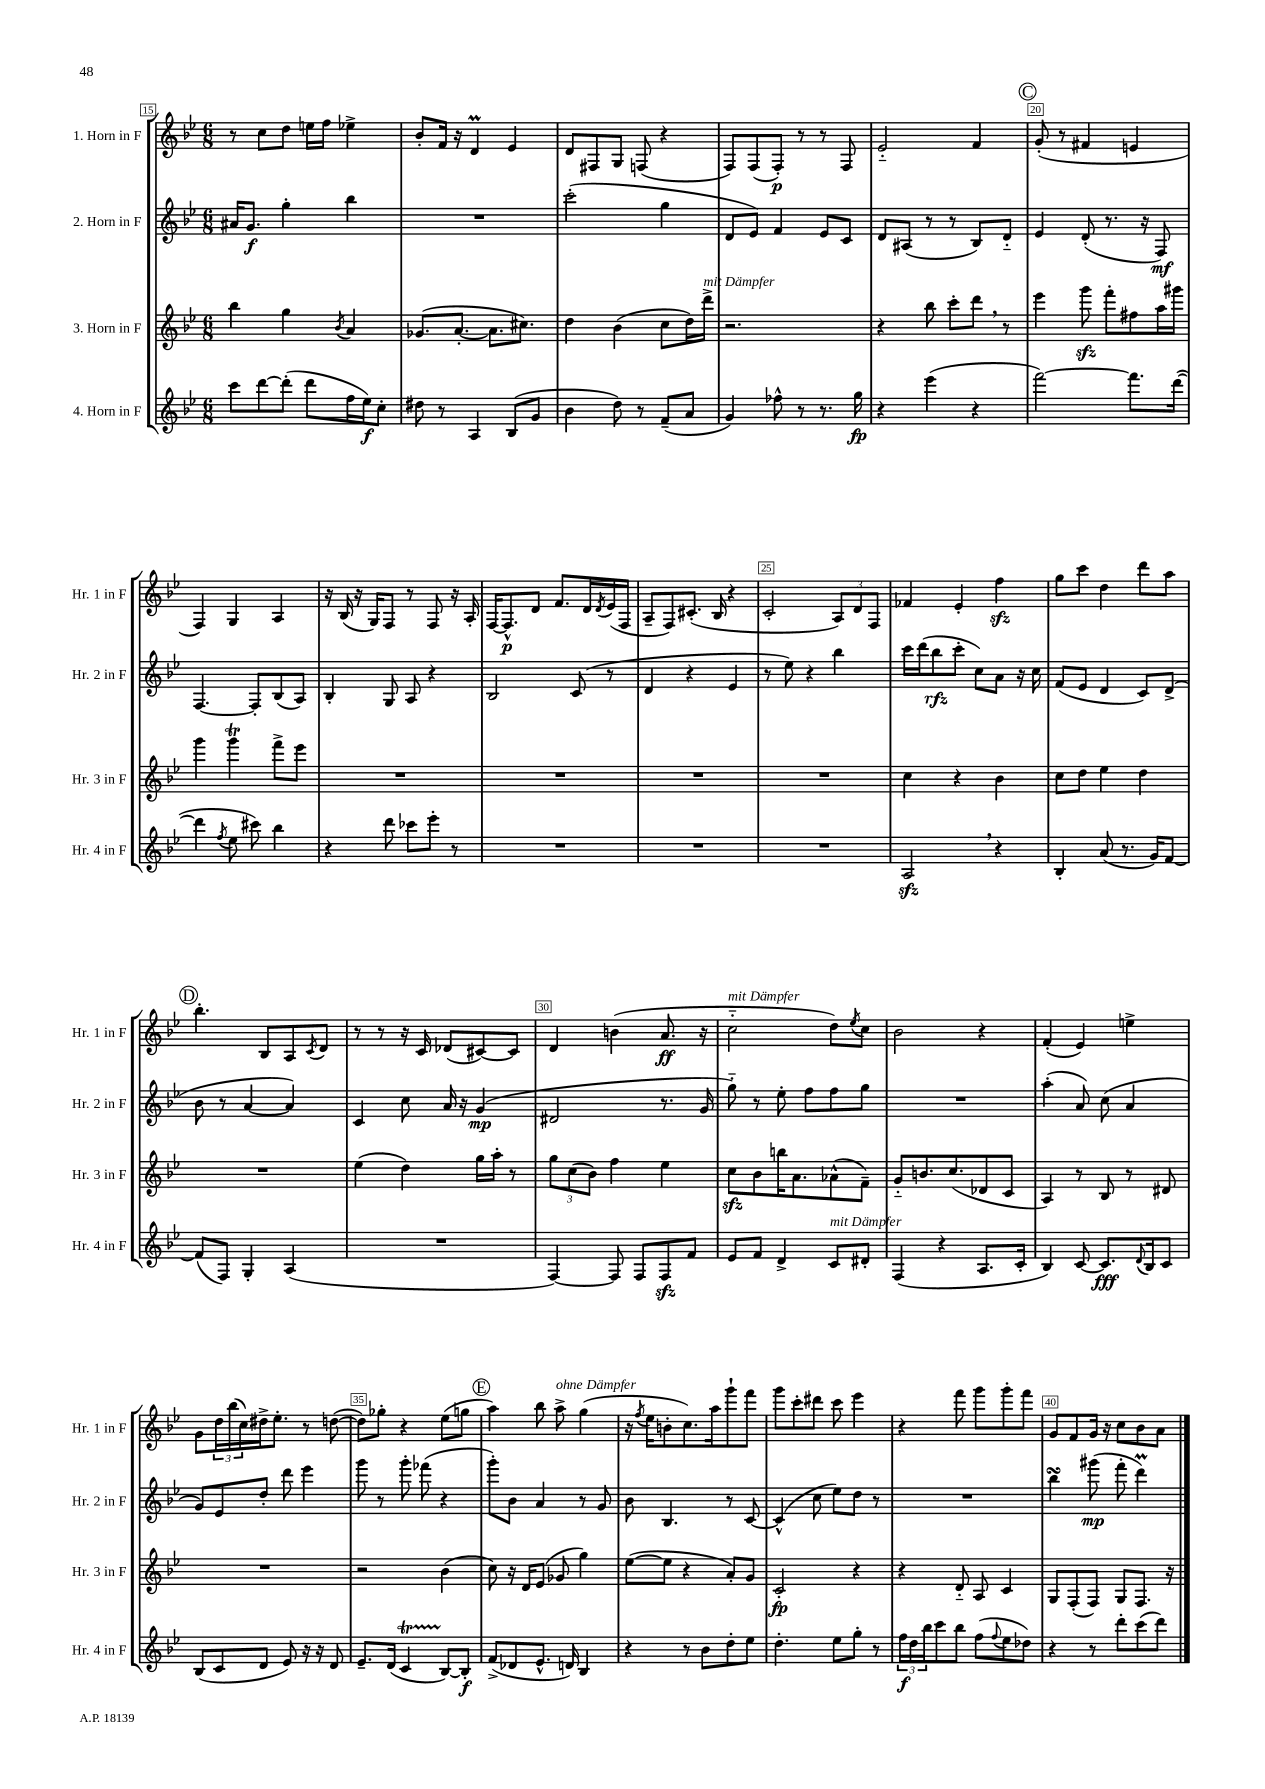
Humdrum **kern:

**kern	**kern	**kern	**kern
*staff4	*staff3	*staff2	*staff1
*clefG2	*clefG2	*clefG2	*clefG2
*k[b-e-]	*k[b-e-]	*k[b-e-]	*k[b-e-]
*M6/8	*M6/8	*M6/8	*M6/8
8ccc\L	4bb-\	16a#/LK	8r
.	.	8.g/J	.
[8ddd\	.	.	8cc\L
(8ddd'\]J	4gg\	4gg'\	8dd\J
8ddd\L	.	.	16ee\LL
.	.	.	16ff\JJ
.	8qb-/	.	.
16ff\L	4a/	4bb-\	4ee-^\
16ee-\J)	.	.	.
8cc'\J	.	.	.
=	=	=	=
8dd#\	(8.g-/L	2.r	8b-'/L
8r	.	.	16f/Jk
.	[8.a'/J	.	16r
4A/	.	.	4d/
.	8.a\]L	.	.
(8B-/L	.	.	4e-/
.	8.cc#\J)	.	.
8g/J	.	.	.
=	=	=	=
4b-\	4dd\	(2ccc'\	8d/L
.	.	.	8F#/
8dd\)	(4b-\	.	8G/J
8r	.	.	(8F/
(8f~/L	8cc\L	4gg\	4r
8a/J	16dd\L)	.	.
.	16ddd^\JJ	.	.
=	=	=	=
4g/)	2.r	8d/L	8F/L)
.	.	8e-/J)	(8F/
8ff-^^\	.	4f/	8F'/J)
8r	.	.	8r
8.r	.	8e-/L	8r
.	.	8c/J	8F/
16gg\	.	.	.
=	=	=	=
4r	4r	8d/L	2e-'~/
.	.	(8A#/J	.
(4eee-\	8bb-\	8r	.
.	8ccc'\L	8r	.
4r	8ddd\J	8B-/L)	4f/
.	8r	8d'~/J	.
=	=	=	=
[2fff\)	4eee-\	4e-/	(8g'/
.	.	.	8r
.	8ggg\	(8d'/	4f#/
.	8fff'\L	8.r	.
8.fff\]L	8ff#\	.	4e/
.	.	16r	.
.	16aa\L	8F/)	.
([16ddd\Jk	16ggg#\JJ	.	.
=	=	=	=
4ddd\]	4ggg\	[4.F/	4F/)
8qff/	.	.	.
8ee-\	4ggg\	.	4G/
8ccc#\)	.	8F'/]L	.
4bb-\	8fff^\L	(8B-/	4A/
.	8eee-\J	8A/J)	.
=	=	=	=
4r	2.r	4B-'/	16r
.	.	.	(16B-/
.	.	.	16r
.	.	.	16G/LK)
8ddd\	.	8G/	8F/J
8ccc-\L	.	8A/	8r
8eee-'\J	.	4r	8F/
8r	.	.	16r
.	.	.	16A'/
=	=	=	=
2.r	2.r	2B-/	[16F/LK
.	.	.	8.F^^/]
.	.	.	8d/J
.	.	.	8.f/L
.	.	(8c/	.
.	.	.	16d/L
.	.	.	8qd/
.	.	8r	(16e-/
.	.	.	16F/JJ
=	=	=	=
2.r	2.r	4d/	8A~/L
.	.	.	8F/)
.	.	4r	(8.c#'/J
.	.	.	16B-/
.	.	4e-/	4r
=	=	=	=
2.r	2.r	8r	2c'/
.	.	8ee-\)	.
.	.	4r	.
.	.	4bb-\	12A/L)
.	.	.	12d/
.	.	.	12F/J
=	=	=	=
2A/	4cc\	16ccc\LL	4f-/
.	.	(16ddd\J	.
.	.	8bb-\	.
.	4r	8ccc'\J	4e-'/
.	.	8cc\L)	.
4r	4b-\	8a\J	4ff\
.	.	16r	.
.	.	16cc\	.
=	=	=	=
4B-'/	8cc\L	(8f/L	8gg\L
.	8dd\J	8e-/J	8ccc\J
(8a/	4ee-\	4d/	4dd\
8.r	.	.	.
.	4dd\	8c/L)	8ddd\L
16g/LK)	.	.	.
[8f/J	.	(8d^/J	8aa\J
=	=	=	=
(8f/]L	2.r	8b-\	4.bb-'\
8F/J)	.	8r	.
4G'/	.	[4a/	.
.	.	.	8B-/L
(4A/	.	4a/])	8A/
.	.	.	8qc/
.	.	.	8d/J
=	=	=	=
2.r	(4ee-\	4c/	8r
.	.	.	8r
.	4dd\)	8cc\	16r
.	.	.	16c/
.	.	16a/	(8d-/L
.	.	16r	.
.	16gg\LL	(4g/	[8c#/)
.	16aa'\JJ	.	.
.	8r	.	8c#/]J
=	=	=	=
[4F/)	12gg\L	2d#/	4d/
.	(12cc\	.	.
.	12b-\J)	.	.
8F/]	4ff\	.	(4b\
8F/L	.	.	.
8F/	4ee-\	8.r	8.a/
8f/J	.	.	.
.	.	16g/	16r
=	=	=	=
8e-/L	8cc\L	8gg'~\)	2cc'~\
8f/J	8b-\	8r	.
4d^/	16bb\K	8ee-'\	.
.	8.a\	.	.
.	.	8ff\L	.
8c/L	(8a-^^\	8ff\	8dd\L)
.	.	.	8qee-/
8d#'/J	8f~\J)	8gg\J	8cc\J
=	=	=	=
(4F/	8g'~/L	2.r	2b-\
.	8.b/	.	.
4r	.	.	.
.	(8.cc/	.	.
8.A/L	8d-/	.	4r
.	8c/J	.	.
16c'/Jk	.	.	.
=	=	=	=
4B-/)	4A/)	(4aa'\	(4f'/
[8c/	8r	8a/)	4e-/)
8.c/]L	8B-/	(8cc\	.
.	8r	4a/	4ee^\
8qqd/	.	.	.
16B-/k	.	.	.
8c/J	8d#/	.	.
=	=	=	=
(8B-/L	2.r	8g/L)	8g\L
8c/	.	8e-/	24dd\L
.	.	.	(24bb-\
.	.	.	24cc\)
8d/J	.	8dd'/J	16dd#^\J
.	.	.	8.ee-'\J
8e-/)	.	8ddd\	.
16r	.	4eee-\	8r
16r	.	.	.
8d/	.	.	([8dd\
=	=	=	=
8.e-~/L	2r	8ggg\	8dd\]L)
.	.	8r	8gg-'\J
(16d/Jk	.	.	.
4c/	.	8ggg'\	4r
.	.	(8fff-\	.
[8B-/L)	(4b-\	4r	(8ee-\L
8B-'/]J	.	.	8gg\J
=	=	=	=
(8f^/L	8cc\)	8ggg'\L)	4aa\)
8d-/	16r	8b-\J	.
.	16d/LK	.	.
8.e-^^/J	(8e-/J	4a/	8bb-\
.	8g-/	.	8aa^\
16d/)	.	.	.
4B-/	4gg\)	8r	(4gg\
.	.	8g/	.
=	=	=	=
4r	([8ee-\L	8b-\	16r
.	.	.	8qff/
.	.	.	16ee-\LK
.	8ee-\]J	4.B-/	8b'\
8r	4r	.	8.cc\)
8b-\L	.	.	.
.	.	.	16aa\k
8dd'\	8a'/L)	8r	8ggg`\
8ee-\J	8g/J	[8c/	8fff\J
=	=	=	=
4.dd'\	2c'/	(4c^^/]	8ggg\L
.	.	.	8ccc'\
.	.	8cc\	8ddd#\J
8ee-\L	.	8ee-\L)	8ccc\
8gg'\J	4r	8dd\J	4eee-\
8r	.	8r	.
=	=	=	=
24ff\LL	4r	2.r	4r
24dd\	.	.	.
24bb-\J	.	.	.
8ccc\	.	.	.
8bb-\J	8d'~/	.	8fff\
(8ff\L	8A/	.	8ggg\L
8qqff/	.	.	.
8ee-\	4c/	.	8ggg'\
8dd-\J)	.	.	8fff\J
=	=	=	=
4r	8G/L	4bb-\	8g/L
.	(8F'/	.	8f/
8r	8F/J)	(8ggg#\	16g/Jk
.	.	.	16r
8ddd'\L	8G/L	8fff'\	8cc\L
(8ccc\	8.F/J	4ddd\)	8b-\
8ddd\J)	.	.	8a\J
.	16r	.	.
==	==	==	==
*-	*-	*-	*-
